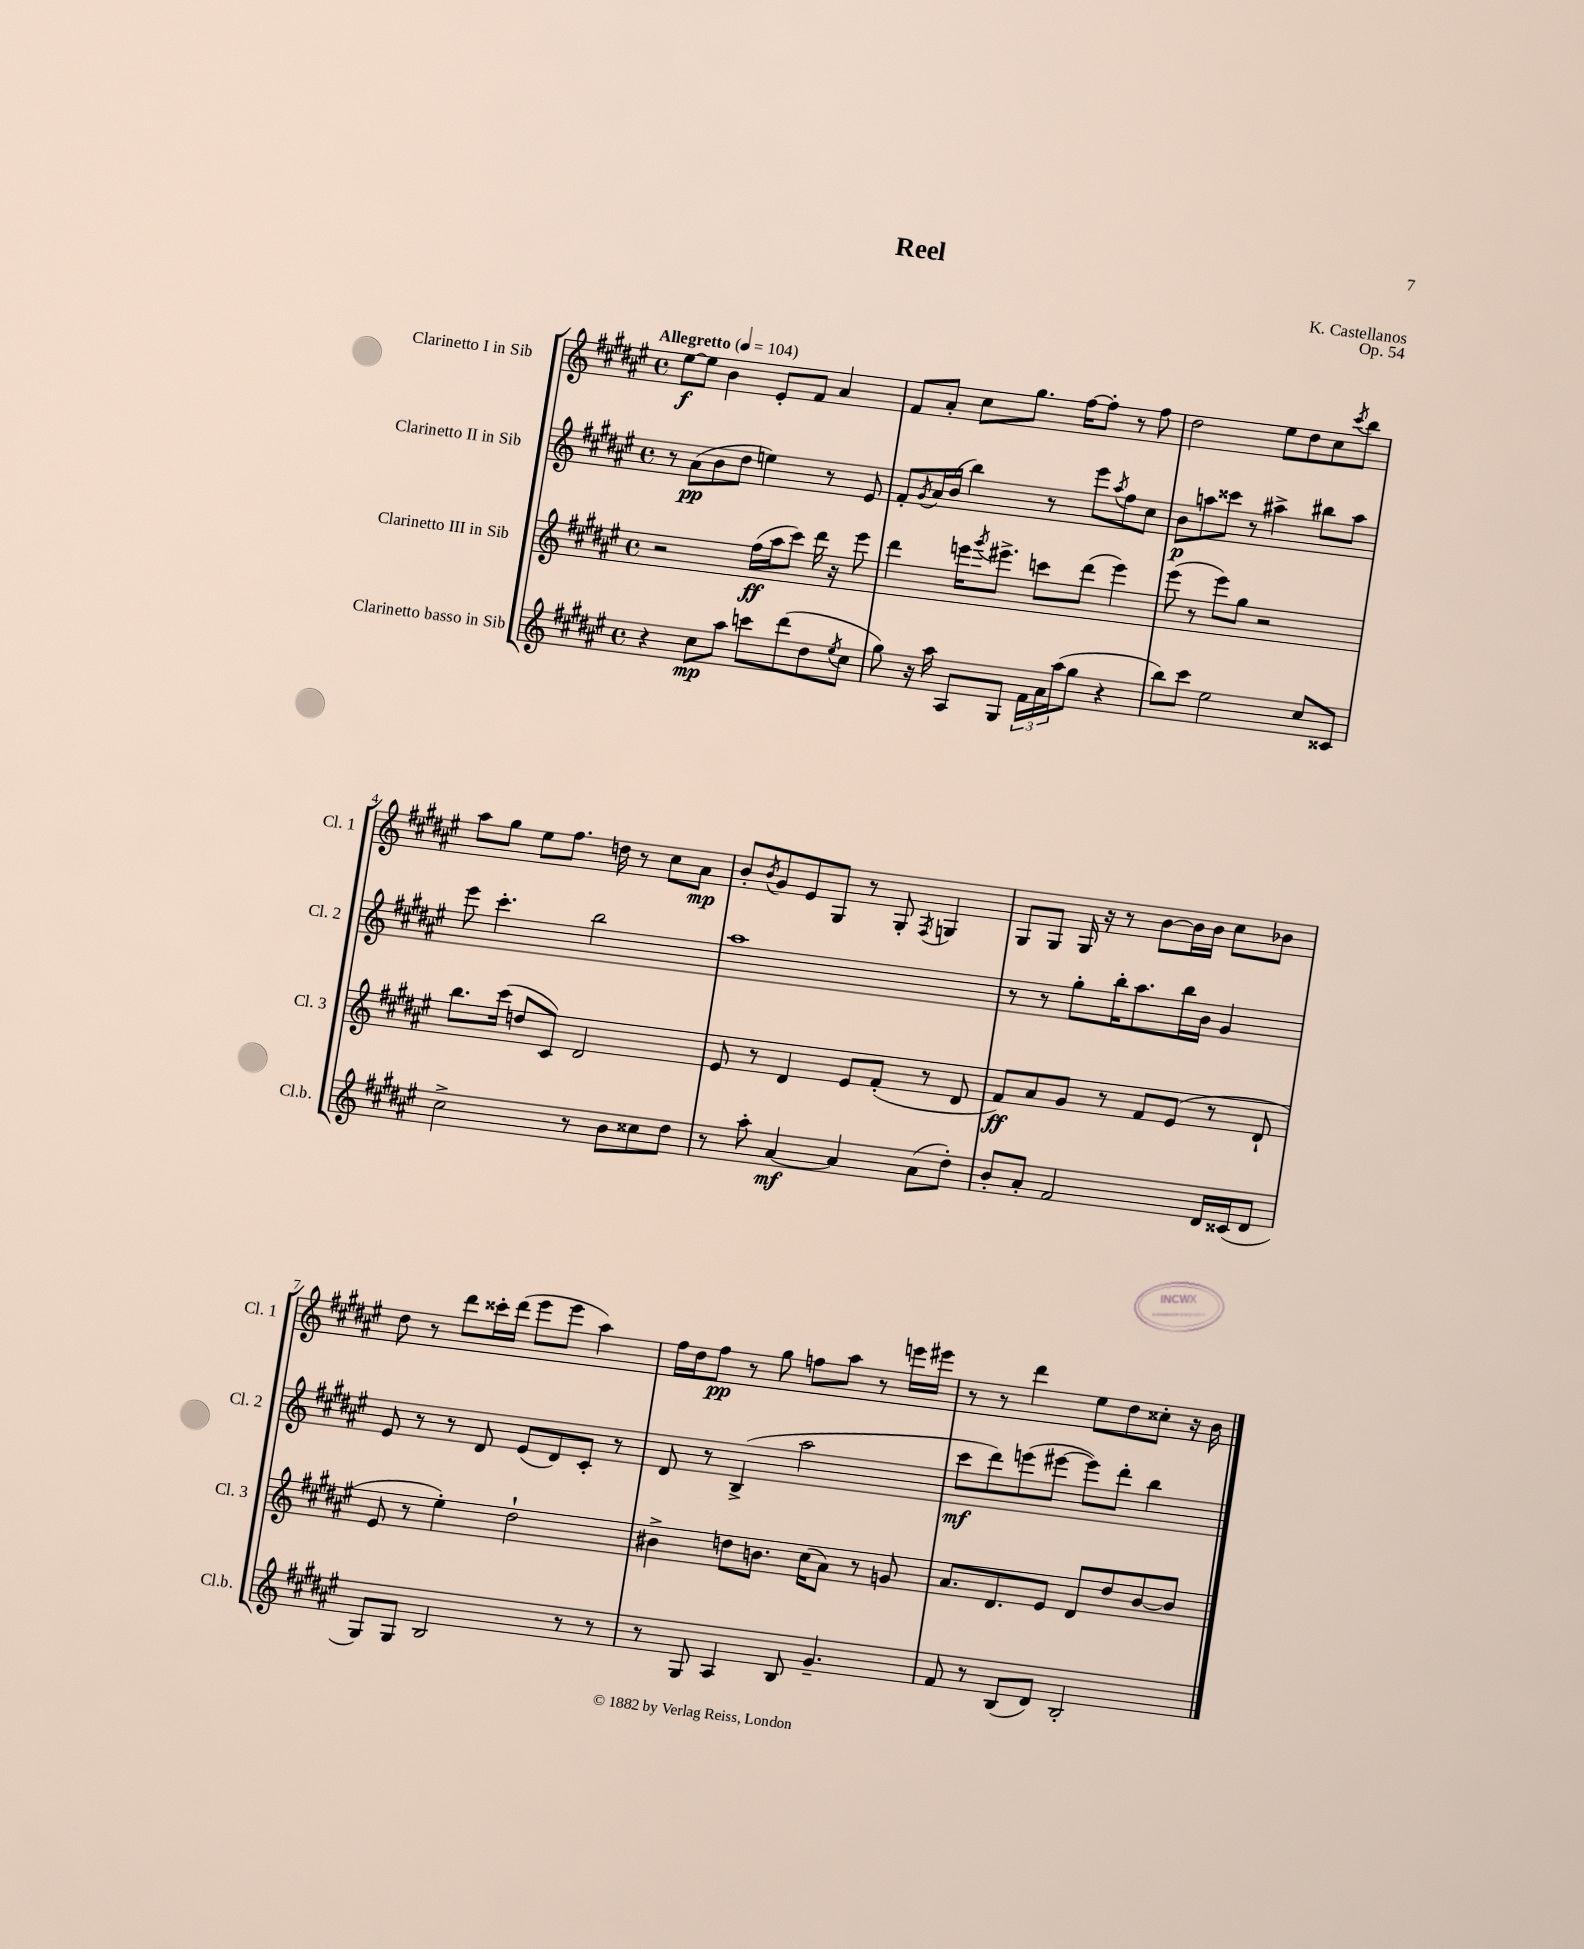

**kern	**dynam	**kern	**dynam	**kern	**dynam	**kern	**dynam
*part4	*part4	*part3	*part3	*part2	*part2	*part1	*part1
*staff4	*staff4	*staff3	*staff3	*staff2	*staff2	*staff1	*staff1
*I"Clarinetto basso in Sib	*	*I"Clarinetto III in Sib	*	*I"Clarinetto II in Sib	*	*I"Clarinetto I in Sib	*
*I'Cl.b.	*	*I'Cl. 3	*	*I'Cl. 2	*	*I'Cl. 1	*
*clefG2	*	*clefG2	*	*clefG2	*	*clefG2	*
*k[f#c#g#d#a#e#]	*	*k[f#c#g#d#a#e#]	*	*k[f#c#g#d#a#e#]	*	*k[f#c#g#d#a#e#]	*
*M4/4	*	*M4/4	*	*M4/4	*	*M4/4	*
*met(c)	*	*met(c)	*	*met(c)	*	*met(c)	*
*MM104	*	*MM104	*	*MM104	*	*MM104	*
=1	=1	=1	=1	=1	=1	=1	=1
!	!	!	!	!	!	!LO:TX:a:B:t=Allegretto	!
4r	.	2r	.	8r	.	[8ee#\L	f
.	.	.	.	(8a#\L	pp	8ee#\J]	.
8cc#\L	mp	.	.	8b\	.	4b\	.
8aa#\J	.	.	.	8dd#\J	.	.	.
8cccn\L	.	(16ff#\LL	ff	4een\)	.	8e#'/L	.
.	.	16aa#\J	.	.	.	.	.
(8ddd#\	.	8ccc#\J)	.	.	.	8f#/J	.
8dd#\	.	16ddd#\	.	8r	.	4a#/	.
.	.	16r	.	.	.	.	.
8qee#/	.	.	.	.	.	.	.
8cc#\J	.	8eee#\	.	8e#/	.	.	.
=2	=2	=2	=2	=2	=2	=2	=2
8gg#\)	.	4ddd#\	.	8f#'/L	.	8f#/L	.
.	.	.	.	8qg#/	.	.	.
16r	.	.	.	16a#/L	.	8a#'/J	.
16aa#\	.	.	.	(16b/JJ	.	.	.
8A#/L	.	16eeen\KL	.	4bb\)	.	8cc#\L	.
.	.	8qggg#/	.	.	.	.	.
.	.	8.eee#X^\J	.	.	.	.	.
8G#/J	.	.	.	.	.	8.gg#\J	.
24f#\LL	.	8cccn\L	.	8r	.	.	.
24a#\	.	.	.	.	.	.	.
.	.	.	.	.	.	[16ff#\KL	.
(24aa#\J	.	.	.	.	.	.	.
8gg#\J	.	(8ddd#\J	.	8eee#\L	.	8ff#'\J]	.
.	.	.	.	8qaa#/	.	.	.
4r	.	4eee#\)	.	8ff#\	.	8r	.
.	.	.	.	8cc#\J	.	8ff#\	.
=3	=3	=3	=3	=3	=3	=3	=3
8bb\L)	.	(8eee#\	.	8b\L	p	2dd#\	.
8ccc#\J	.	8r	.	8aan\	.	.	.
2ee#\	.	8eee#\L)	.	8ccc##X\J	.	.	.
.	.	8gg#\J	.	8r	.	.	.
.	.	2r	.	4aa#X^\	.	8ee#\L	.
.	.	.	.	.	.	8dd#\	.
8cc#/L	.	.	.	8bb#X\L	.	8cc#\	.
.	.	.	.	.	.	8qccc#/	.
8c##X/J	.	.	.	8aa#\J	.	8bb\J	.
!!LO:LB:g=z
=4	=4	=4	=4	=4	=4	=4	=4
2cc#^\	.	8.bb\L	.	8eee#\	.	8aa#\L	.
.	.	.	.	4.ccc#'\	.	8gg#\J	.
.	.	(16ccc#\Jk	.	.	.	.	.
.	.	8ddn/L	.	.	.	8ee#\L	.
.	.	8c#/J)	.	.	.	8.ff#\J	.
8r	.	2d#/	.	2bb\	.	.	.
.	.	.	.	.	.	16ddn\	.
8b\L	.	.	.	.	.	8r	.
8cc##X\	.	.	.	.	.	8cc#\L	.
8dd#\J	.	.	.	.	.	8a#\J	mp
=5	=5	=5	=5	=5	=5	=5	=5
8r	.	8e#/	.	1aa#	.	8b'/L	.
.	.	.	.	.	.	8qb/	.
8aa#'\	.	8r	.	.	.	8g#/	.
[4a#/	mf	4d#/	.	.	.	8e#/	.
.	.	.	.	.	.	8G#/J	.
4a#/]	.	8e#/L	.	.	.	8r	.
.	.	(8f#'/J	.	.	.	8G#'/	.
.	.	.	.	.	.	8qF#/	.
(8a#\L	.	8r	.	.	.	4Gn/	.
8dd#'\J)	.	8d#/	.	.	.	.	.
=6	=6	=6	=6	=6	=6	=6	=6
8b'/L	.	8f#/L)	ff	8r	.	8G#/L	.
8a#'/J	.	8a#/	.	8r	.	8G#/J	.
2f#/	.	8g#/J	.	8gg#'\L	.	16G#/	.
.	.	.	.	.	.	16r	.
.	.	8r	.	16bb'\K	.	8r	.
.	.	.	.	8.aa#\	.	.	.
.	.	8f#/L	.	.	.	[8b\L	.
.	.	(8e#/J	.	16bb\L	.	16b\L]	.
.	.	.	.	16b\JJ	.	16b\JJ	.
16d#/LL	.	8r	.	4g#/	.	8cc#\L	.
(16c##X/J	.	.	.	.	.	.	.
8d#/J	.	8d#`/	.	.	.	8b-X\J	.
!!LO:LB:g=z
=7	=7	=7	=7	=7	=7	=7	=7
8G#/L)	.	8e#/	.	8e#/	.	8dd#\	.
8G#/J	.	8r	.	8r	.	8r	.
2B/	.	4ee#'\)	.	8r	.	8ddd#\L	.
.	.	.	.	8d#/	.	16ccc##X'\L	.
.	.	.	.	.	.	(16ddd#\JJ	.
.	.	2dd#`\	.	(8e#/L	.	8eee#\L	.
.	.	.	.	8d#/)	.	8eee#\J	.
8r	.	.	.	8c#'/J	.	4aa#\)	.
8r	.	.	.	8r	.	.	.
=8	=8	=8	=8	=8	=8	=8	=8
8r	.	4b#X^\	.	8d#/	.	16ff#\LL	.
.	.	.	.	.	.	16dd#\J	.
8G#/	.	.	.	8r	.	8ff#\J	pp
4A#/	.	8ddn\L	.	(4B^/	.	8r	.
.	.	8.bn\J	.	.	.	8gg#\	.
8B/	.	.	.	2aa#\	.	8ffn\L	.
.	.	(16cc#\KL	.	.	.	.	.
4.g#~/	.	8a#\J)	.	.	.	8aa#\J	.
.	.	8r	.	.	.	8r	.
.	.	8gn/	.	.	.	16eeen\LL	.
.	.	.	.	.	.	16eee#X\JJ	.
=9	=9	=9	=9	=9	=9	=9	=9
8f#/	.	8.a#/L	.	8ccc#\L	mf	8r	.
8r	.	.	.	8ddd#\)	.	8r	.
.	.	8.d#/	.	.	.	.	.
(8B/L	.	.	.	(8eeen\	.	4ddd#\	.
8d#/J)	.	8e#/J	.	[8eee#X\J	.	.	.
2B'/	.	8d#/L	.	8eee#\L])	.	8ee#\L	.
.	.	8dd#/	.	8ddd#'\J	.	8dd#\	.
.	.	[8b/	.	4bb\	.	8cc##X'\J	.
.	.	8b/J]	.	.	.	16r	.
.	.	.	.	.	.	16b\	.
==	==	==	==	==	==	==	==
*-	*-	*-	*-	*-	*-	*-	*-
